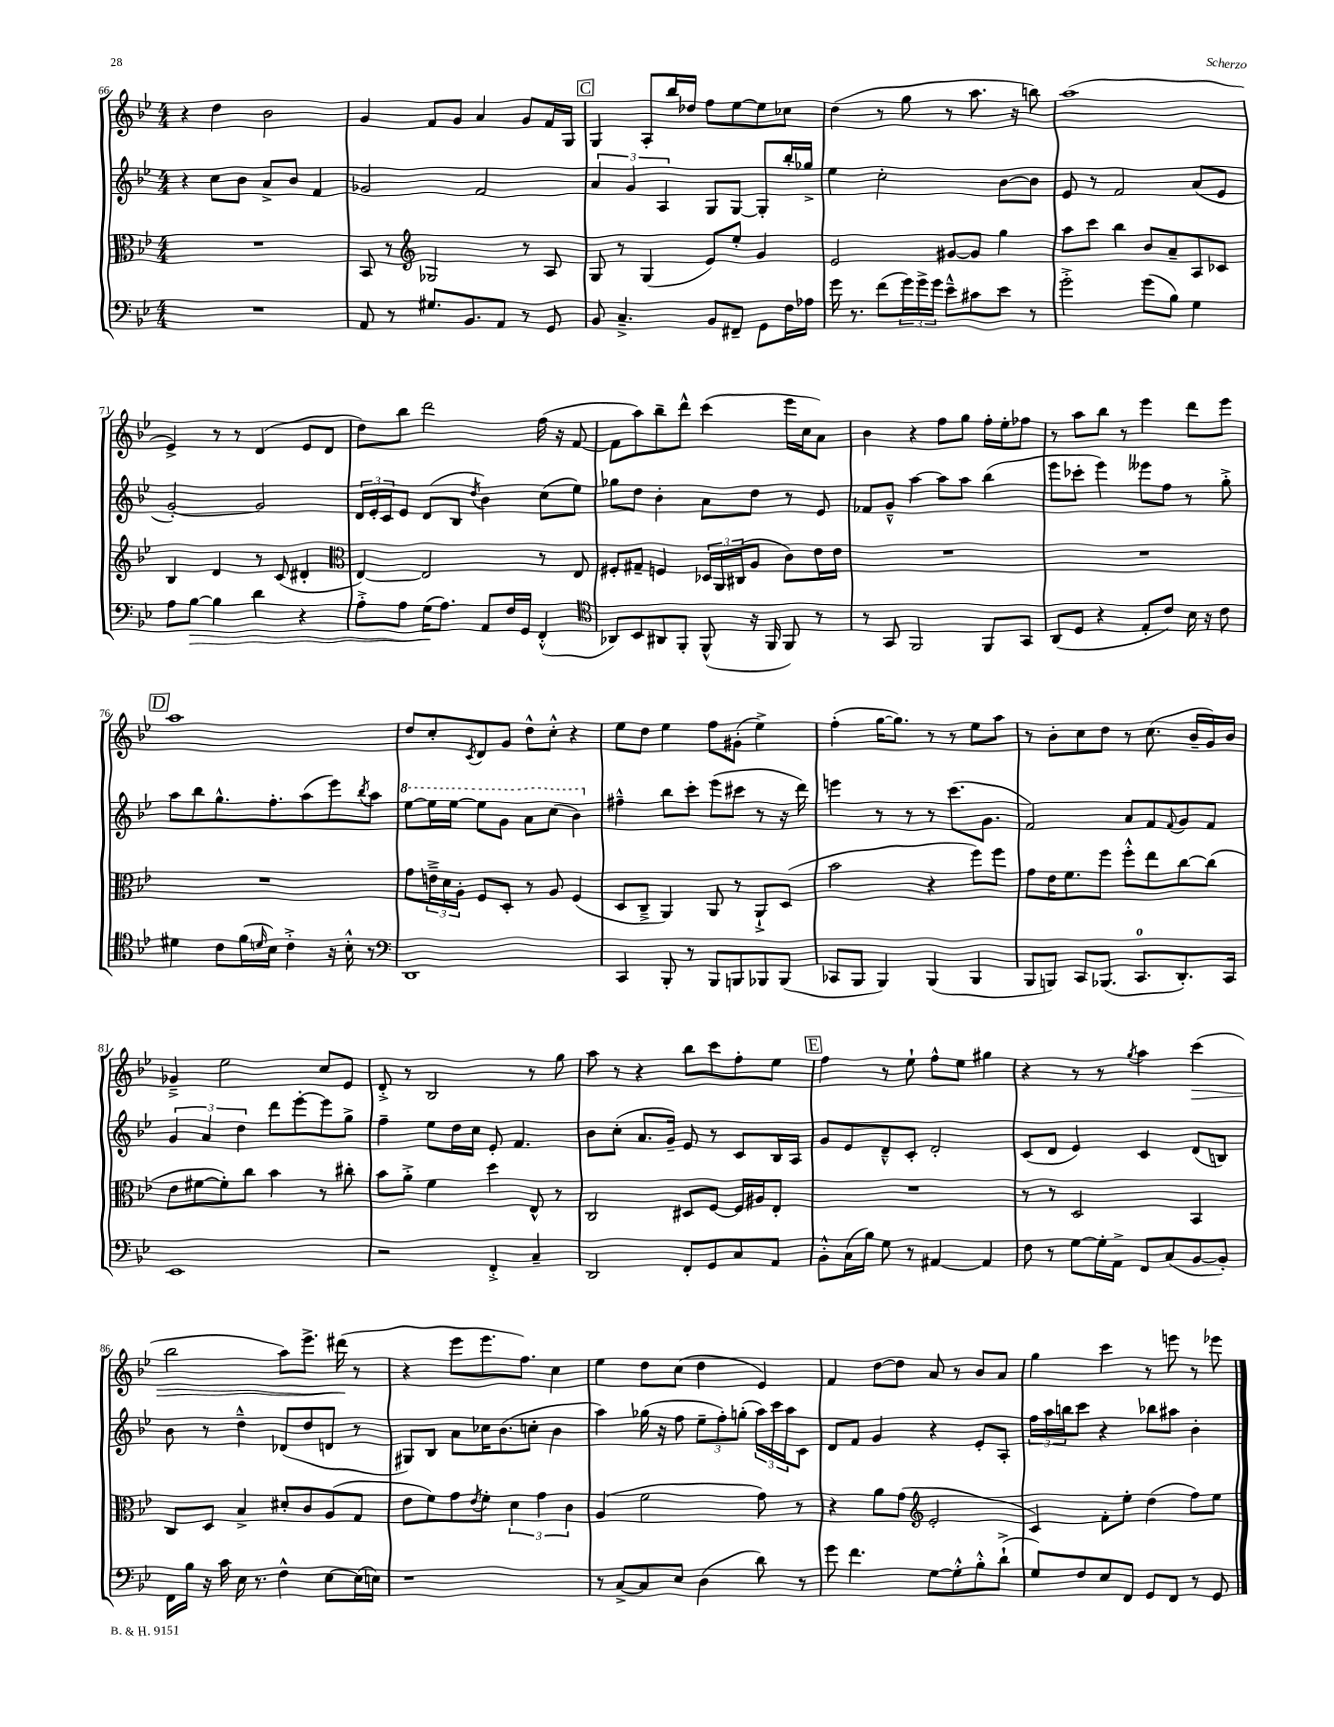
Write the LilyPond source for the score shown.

<<
\new StaffGroup <<
\new Staff = "s0" {
    \clef treble \key bes \major \numericTimeSignature \time 4/4
    r4 d''4 bes'2 |
    g'4 f'8 g'8 a'4 g'8 f'16 g16 |
    \mark \markup { \box "C" } g4 a8-. bes''16 des''16 f''8 ees''8~ ees''8 ces''8 |
    d''4( r8 g''8 r8 a''8. r16 b''8) |
    a''1( |
    ees'4->) r8 r8 d'4( ees'8 d'8 |
    d''8) bes''8 d'''2 f''16( r16 f'8~ |
    f'8 a''8) bes''8-- d'''8-^ c'''4( ees'''16 c''16 a'8) |
    bes'4 r4 f''8 g''8 f''16-. ees''16-. fes''8 |
    r8 a''8 bes''8 r8 ees'''4 d'''8 ees'''8 |
    \mark \markup { \box "D" } a''1 |
    d''8 c''8-. \acciaccatura { c'8 } d'8 g'8 d''8-^ c''8-.-^ r4 |
    ees''8 d''8 ees''4 f''8 gis'8-.( ees''4->) |
    f''4-.( g''16~ g''8.) r8 r8 ees''8 a''8 |
    r8 bes'8-. c''8 d''8 r8 c''8.( bes'16-- g'16) bes'16 |
    ges'4---> ees''2 c''8 ees'8 |
    d'8-.-> r8 bes2 r8 g''8 |
    a''8 r8 r4 bes''8 c'''8 f''8-. ees''8 |
    \mark \markup { \box "E" } f''4 r8 ees''8-! f''8-^ ees''8 gis''4 |
    r4 r8 r8 \acciaccatura { g''8 } a''4 c'''4\>( |
    bes''2 a''8) ees'''8.-> dis'''16\!( r8 |
    r4 ees'''8 ees'''8. f''8.) c''4 |
    ees''4 d''8 c''8( d''4 ees'4) |
    f'4 d''8~ d''8 a'8 r8 bes'8 a'8 |
    g''4 c'''4 r8 e'''8 r8 ees'''8 \bar "|." |
}
\new Staff = "s1" {
    \clef treble \key bes \major \numericTimeSignature \time 4/4
    r4 c''8 bes'8 a'8-> bes'8 f'4 |
    ges'2 f'2 |
    \mark \markup { \box "C" } \tuplet 3/2 { a'4 g'4 a4 } g8 g8~ g8-. bes''16-. ges''16-> |
    ees''4 c''2-. bes'8~ bes'8 |
    ees'8 r8 f'2 a'8( ees'8 |
    g'2~-.) g'2 |
    \tuplet 3/2 { d'16 ees'16-. c'16 } ees'8 d'8( bes8 \acciaccatura { d''8 } bes'4) c''8( ees''8) |
    ges''8 d''8 bes'4-. a'8 d''8 r8 ees'8 |
    fes'8 g'8---^ a''4~ a''8 a''8 bes''4( |
    ees'''8 ces'''8-. ees'''4) eeses'''8 f''8 r8 g''8-.-> |
    \mark \markup { \box "D" } a''8 bes''8 g''8.-^ f''8.-. a''8( ees'''8) \acciaccatura { bes''8 } a''8 |
    \ottava #1 ees'''8~ ees'''16 ees'''16~ ees'''8 g''8 a''8 c'''8( bes''4) \ottava #0 |
    fis''4---^ bes''8 c'''8-. ees'''8( cis'''8 r8 r16 d'''16) |
    e'''4 r8 r8 r8 c'''8.( g'8. |
    f'2) a'8 f'8 \appoggiatura { f'8 } g'8 f'8 |
    \tuplet 3/2 { g'4 a'4 d''4 } d'''8 ees'''8~-. ees'''8 g''8-> |
    f''4-- ees''8 d''16 c''16 ees'8-. f'4. |
    bes'8 c''8-.( a'8. g'16--) ees'8 r8 c'8 bes16 a16 |
    \mark \markup { \box "E" } g'8 ees'8 d'8---^ c'8-. d'2-. |
    c'8( d'8 ees'4) c'4 d'8( b8) |
    bes'8 r8 d''4---^ des'8( d''8 d'8 r8 |
    gis8) bes8 a'8 ces''16 bes'8.( c''8-. bes'4 |
    a''4) ges''16( r16 f''8 \tuplet 3/2 { ees''8-- f''8-.) g''8-.( } \tuplet 3/2 { a''16) c'''16 a''16 } c'8 |
    d'8 f'8 g'4 r4 ees'8-. a8-. |
    \tuplet 3/2 { f''16 a''16 b''16 } c'''8 r4 bes''8 ais''8 bes'4-. \bar "|." |
}
\new Staff = "s2" {
    \clef alto \key bes \major \numericTimeSignature \time 4/4
    R1 |
    bes,8 r8 \clef treble ges2 r8 a8 |
    \mark \markup { \box "C" } g8 r8 g4( ees'8) ees''8-. g'4 |
    ees'2 gis'8~ gis'8 g''4 |
    a''8 c'''8 bes''4 bes'8 a'8-- a8 ces'8 |
    bes4 d'4 r8 c'8( dis'4-. |
    \clef alto ees4~) ees2 r8 ees8 |
    fis8-. gis8-- f4 \tuplet 3/2 { des16 a,16 cis16( } a8 c'8) ees'16 ees'16 |
    R1 |
    R1 |
    \mark \markup { \box "D" } R1 |
    g'8 \tuplet 3/2 { e'16---> d'16 a16-. } f8 d8-. r8 a8 f4( |
    d8 c8---> a,4) a,8 r8 a,8-!-> d8( |
    bes'2 r4 f''8) f''8 |
    g'8 ees'16 f'8. f''8 f''8-.-^ ees''8 c''8~ c''8( |
    ees'8 fis'8~ fis'8-.) c''8 bes'4 r8 cis''8-. |
    bes'8 a'8-.-> f'4 d''4 ees8-^ r8 |
    c2 dis8 f8~ f16 ais16 ees8-. |
    \mark \markup { \box "E" } R1 |
    r8 r8 d2 bes,4 |
    c8 d8 bes4-> dis'8-. c'8 a8( g8 |
    ees'8 f'8) g'8 \acciaccatura { ees'8 } f'8-. \tuplet 3/2 { d'4 g'4 c'4 } |
    a4( f'2 g'8) r8 |
    r4 a'8 g'8( \clef treble ees'2-. |
    c'4) f'8-. ees''8-. d''4( f''8) ees''8 \bar "|." |
}
\new Staff = "s3" {
    \clef bass \key bes \major \numericTimeSignature \time 4/4
    R1 |
    a,8 r8 gis8. bes,8. a,8 r8 g,8 |
    \mark \markup { \box "C" } bes,8 c4.---> bes,8 fis,8-- g,8 f16 aes16 |
    g'16 r8. f'8( \tuplet 3/2 { g'16) g'16-> g'16 } ees'8---^ cis'8 ees'8 r8 |
    g'2-.-> g'8( bes8) g4 |
    a8 bes8~\> bes4 d'4 r4 |
    a8-.-> a8 g16\!( a8.) a,8 f16 g,16 f,4-.-^( |
    \clef tenor aes,8) bes,8 ais,8 f,8-. f,8-^( r16 f,16 f,8) r8 |
    r8 g,8 f,2 f,8 g,8 |
    a,8( d8 r4 ees8-. c'8) bes16 r16 c'8 |
    \mark \markup { \box "D" } dis'4 c'8 f'16( \grace { d'16 } bes16) c'4-.-> r16 bes16-.-^ r8 |
    \clef bass d,1 |
    c,4 bes,,8-. r8 bes,,8 b,,8 bes,,8 bes,,8( |
    ces,8 bes,,8 bes,,4) bes,,4( bes,,4 |
    bes,,8 b,,8) c,8 bes,,8.( c,8.-0 d,8.-.) c,16 |
    ees,1 |
    r2 f,4-.-> c4-- |
    d,2 f,8-. g,8 c8 a,8 |
    \mark \markup { \box "E" } bes,8-.-^ c16( bes16) g8 r8 ais,4~ ais,4 |
    f8 r8 g8~ g16-. a,16-> f,8 c8( bes,8~ bes,8-.) |
    f,16 bes16 r16 c'16 ees16 r8. f4-^ ees8~ ees16( e16) |
    r1 |
    r8 c8~-> c8 ees8 d4( d'8) r8 |
    g'8 f'4. g8~ g8-.-^ bes8-.-^ d'8-!->( |
    g8) f8 ees8 f,8 g,8 f,8 r8 g,8 \bar "|." |
}
>>
>>
\layout { \context { \Score currentBarNumber = #66 } }
